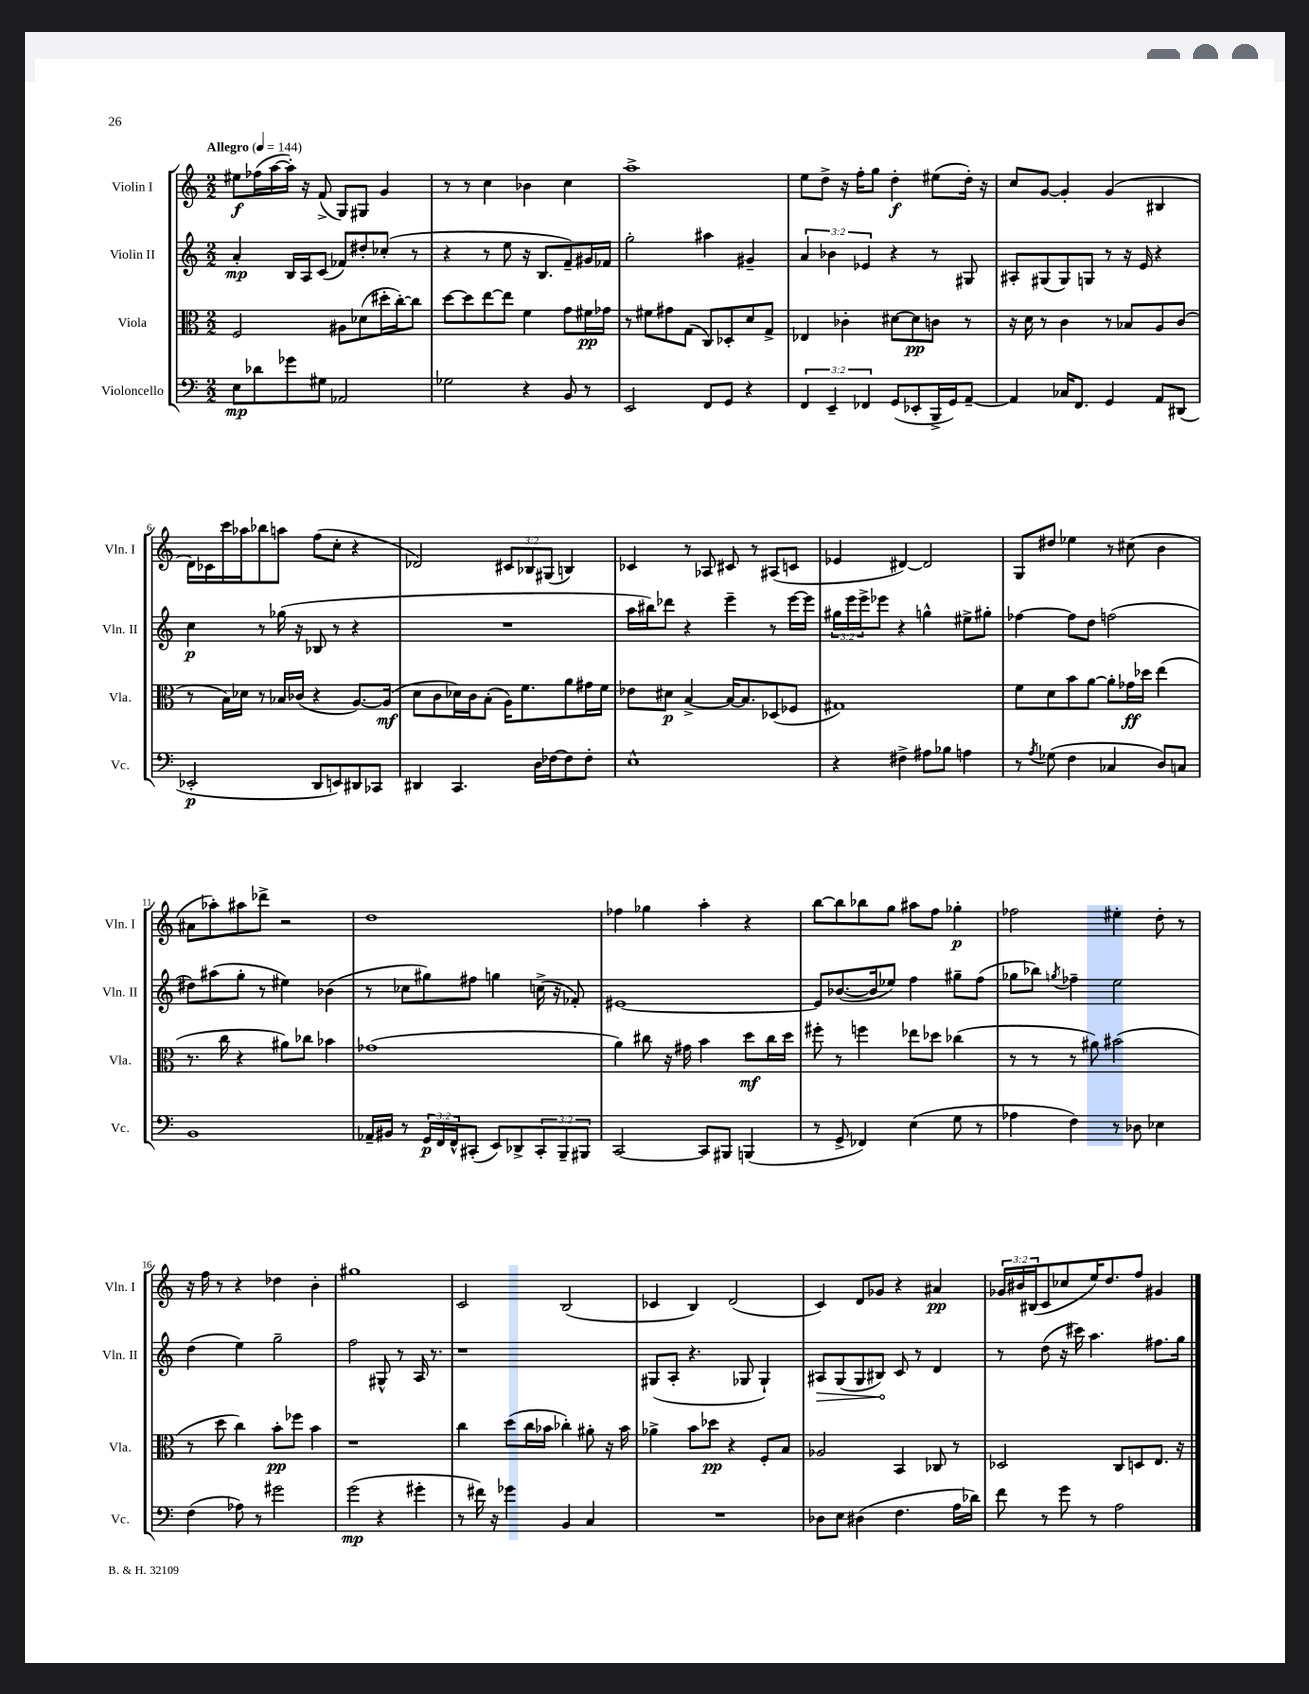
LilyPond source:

<<
\new StaffGroup <<
\new Staff = "s0" \with { instrumentName = "Violin I" shortInstrumentName = "Vln. I" } {
    \clef treble \key c \major \numericTimeSignature \time 2/2 \override Staff.TupletNumber.text = #tuplet-number::calc-fraction-text \tempo "Allegro" 4 = 144
    eis''8\f fes''16( a''16~ a''16-.) r16 f'8->( g8) gis8 g'4 |
    r8 r8 c''4 bes'4 c''4 |
    a''1-> |
    e''8 d''8-> r16 f''16-. g''8 d''4-.\f eis''8( d''16-.) r16 |
    c''8 g'8~ g'4-. g'4( bis4 |
    d'16) ces'16 c'''16 aes''16 bes''8 a''8 f''8( c''8-. r4 |
    des'2) \tuplet 3/2 { cis'8 bes8 gis8( } b4) |
    ces'4 r8 aes8 cis'8 r8 ais8( c'8 |
    ees'4 dis'4~) dis'2 |
    g8 dis''8 ees''4 r8 cis''8( b'4 |
    ais'8 aes''8-.) ais''8 des'''8-> r2 |
    d''1 |
    fes''4 ges''4 a''4-. r4 |
    b''8~ b''8 bes''8 g''8 ais''8 f''8 ges''4-.\p |
    fes''2 eis''4-. d''8-. r8 |
    r16 f''16 r8 r4 des''4 b'4-. |
    gis''1 |
    c'2 b2( |
    ces'4 b4) d'2( |
    c'4) d'8 ges'8 r4 ais'4\pp |
    \tuplet 3/2 { ges'16 bis'16 bis16( } c'8 ces''8 e''16) d''8. f''8 gis'4 \bar "|." |
}
\new Staff = "s1" \with { instrumentName = "Violin II" shortInstrumentName = "Vln. II" } {
    \clef treble \key c \major \numericTimeSignature \time 2/2 \override Staff.TupletNumber.text = #tuplet-number::calc-fraction-text
    a'4-.\mp b16 a16 c'8( fes'8) dis''8-. ces''8-.( r8 |
    r4 r8 e''8 r16 b8. f'8--) gis'16 fes'16 |
    g''2-. ais''4 gis'4-- |
    \tuplet 3/2 { a'4 bes'4 ees'4 } r4 r8 gis8 |
    ais8-. gis8( gis8) g8 r8 r16 e'16 r4 |
    c''4\p r8 ges''16( r16 bes8 r8 r4 |
    R1 |
    a''16 bis''16) des'''8 r4 e'''4-- r8 e'''16~ e'''16 |
    \tuplet 3/2 { gis''16 e'''16 e'''16-> } ees'''8 r4 g''4-^ eis''8-> gis''8-. |
    fes''4~ fes''8 d''8 f''2( |
    dis''8) ais''8( g''8-. r8 eis''4) bes'4( |
    r8 ces''8 gis''8) fis''8 g''4 c''16->( r16 fes'8-.) |
    eis'1~ |
    eis'8 bes'8.~( bes'16 ees''8) f''4 gis''8-- f''8( |
    ges''8 bes''8) \acciaccatura { g''8 } fes''4-- e''2 |
    d''4( e''4) g''2-- |
    f''2 gis8-^ r8 a16 r8. |
    r1 |
    gis8( a8-. r4. ges8 ges4-!) |
    \once \override Hairpin.circled-tip = ##t ais8\> g8( g8 bis8\!) c'8 r8 d'4 |
    r8 d''8( r16 cis'''16) a''4. fis''8. g''16 \bar "|." |
}
\new Staff = "s2" \with { instrumentName = "Viola" shortInstrumentName = "Vla." } {
    \clef alto \key c \major \numericTimeSignature \time 2/2
    f2 ais8 des'8( dis''16-. c''16~-.) c''8 |
    d''8~ d''8 e''8~ e''8 f'4 g'8 fis'16\pp ges'16 |
    r8 fis'8 gis'8 g8( c8) des8-. d'8 g8-> |
    ees4 ces'4-. dis'8~ dis'8\pp c'8 r8 |
    r16 d'16 r8 c'4 r8 bes8 a8 c'8( |
    r8 b16) des'16 r8 bes16 ces'16( r4 a8.~) a16\mf( |
    d'8 c'8 des'16) c'16 b8-.( a16) f'8. a'8 gis'16 f'16 |
    ees'8 dis'8\p b4~-> b16~ b8. des8( fes8 |
    gis1) |
    f'8 d'8 b'8 a'8~ a'8-. ges'16\ff des''16 e''4( |
    r8. c''16 r4 ais'8) ces''8 bes'4 |
    ges'1( |
    a'4) cis''8 r16 gis'16 b'4 d''8\mf cis''16 d''16 |
    fis''8-. r8 f''4 ees''8 des''8 ces''4( |
    r8 r8 r8 ais'8) bis'2( |
    r8 d''8 c''4) b'8-.\pp fes''8 b'4 |
    r1 |
    c''4 d''8( c''16 bes'16 ces''4-.) ais'8-. r16 bes'16 |
    aes'4-> b'8 des''8\pp r4 f8-. b8 |
    aes2 b,4 ces8 r8 |
    des2 c8 d8 e8. r16 \bar "|." |
}
\new Staff = "s3" \with { instrumentName = "Violoncello" shortInstrumentName = "Vc." } {
    \clef bass \key c \major \numericTimeSignature \time 2/2 \override Staff.TupletNumber.text = #tuplet-number::calc-fraction-text
    e8\mp des'8 ges'8 gis8 aes,2 |
    ges2 r4 b,8 r8 |
    e,2 f,8 g,8 r4 |
    \tuplet 3/2 { f,4 e,4-- fes,4 } g,8( ees,8-. b,,16-> g,16) a,8~-- |
    a,4 ces16 f,8. g,4 a,8 dis,8( |
    ees,2-.\p d,8 e,8) dis,8 ces,8 |
    dis,4 c,4. d16 fes16~ fes8 fes8-. |
    e1-^ |
    r4 fis4-> ais8 bes8 a4 |
    r8 \acciaccatura { a8 } ges8( f4 ces4 d8) c8 |
    b,1 |
    aes,16-- bis,16 r8 \tuplet 3/2 { g,16\p f,16 f,16-^ } cis,8-.( e,8) des,8-> \tuplet 3/2 { cis,8-. b,,8-- bis,,8 } |
    c,2~ c,8 bis,,8 b,,4( |
    r8 g,8-> fes,4) e4( g8 r8 |
    aes4 f4) r8 des8 ees4 |
    f4( aes8) r8 gis'2 |
    g'2\mp( r4 gis'4-. |
    r8 fis'16) r16 ges'4 b,4 c4 |
    R1 |
    des8 e8 dis4( f4. a16 des'16) |
    f'8 r8 g'8 r8 a2 \bar "|." |
}
>>
>>
